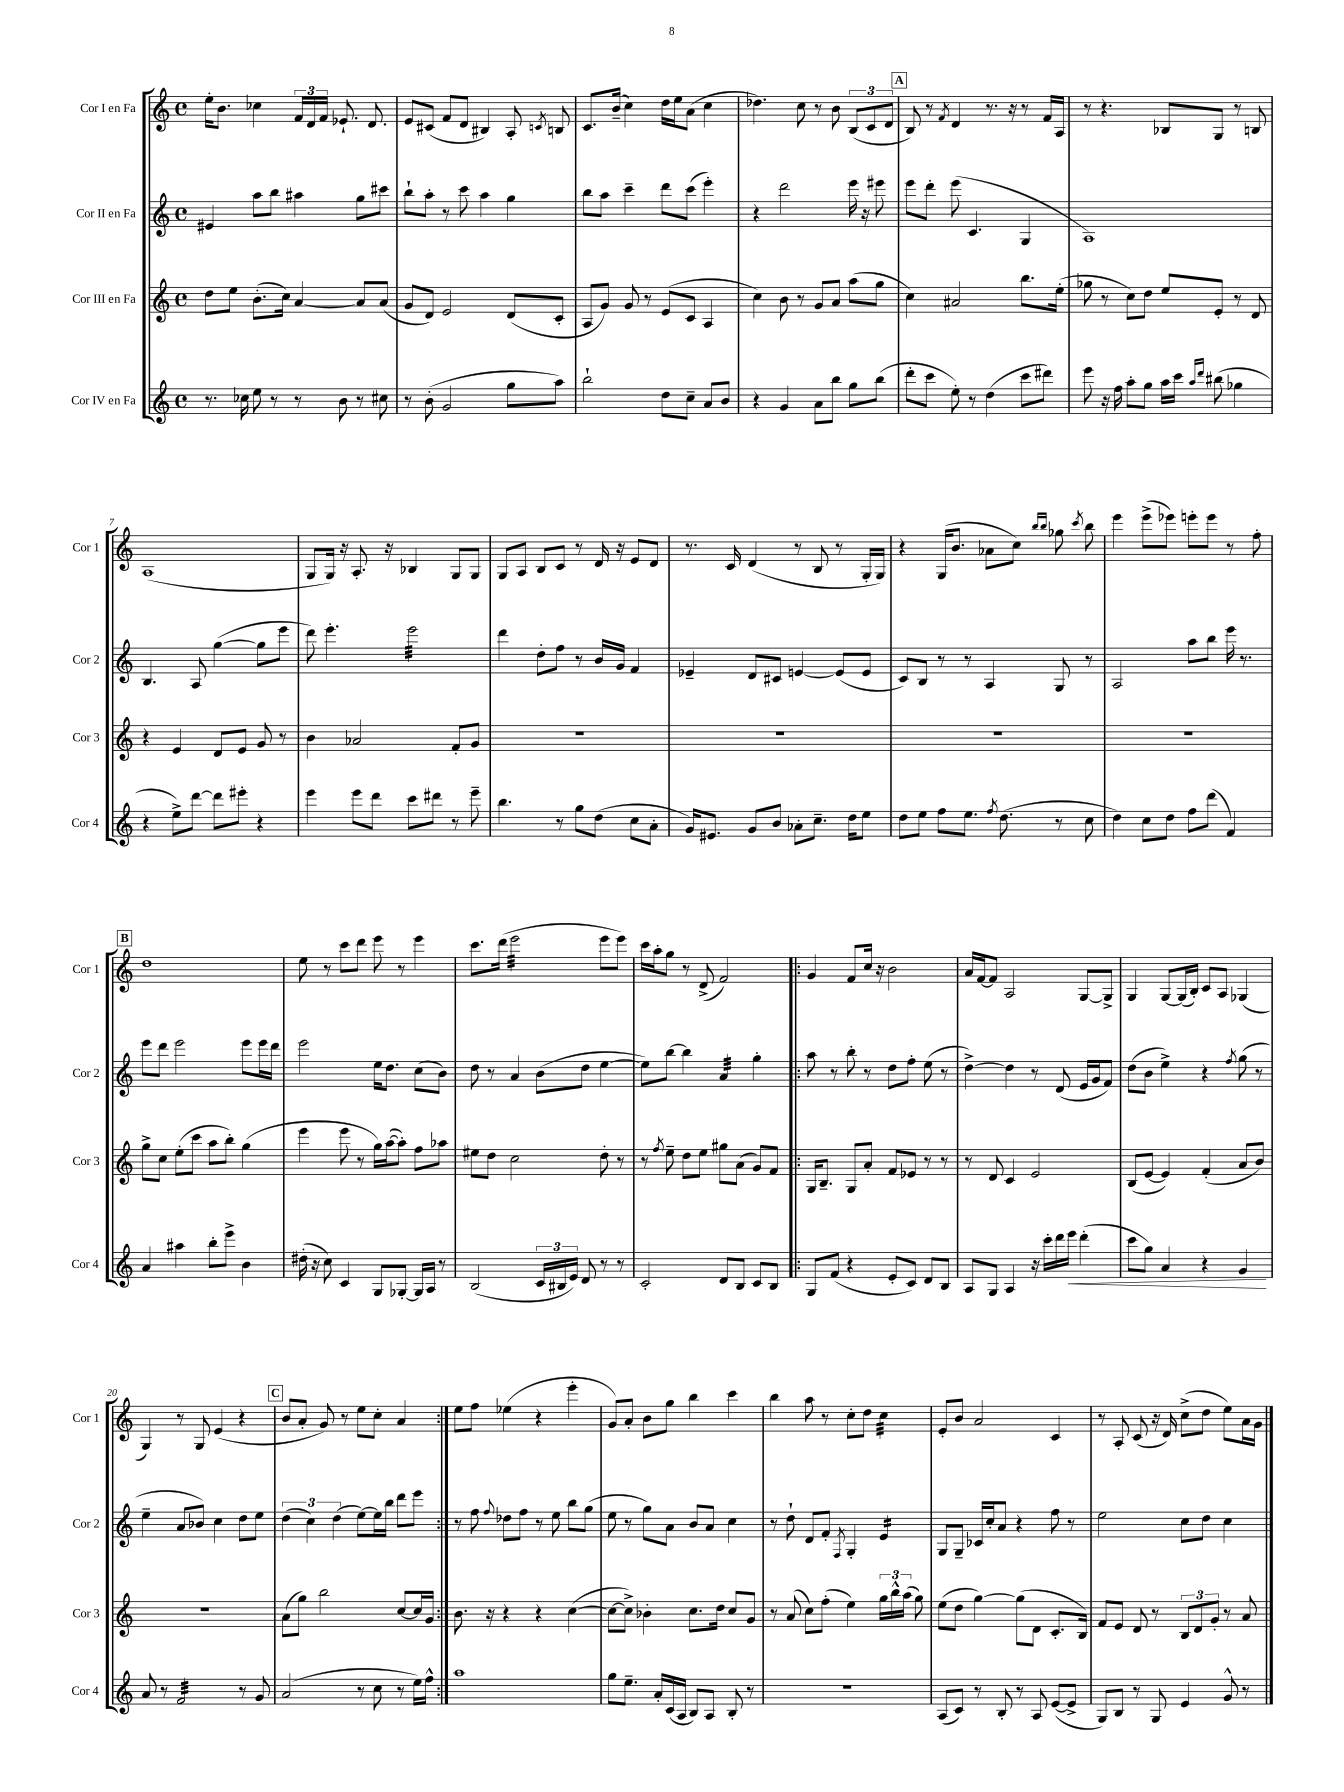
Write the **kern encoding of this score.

**kern	**kern	**kern	**kern
*staff4	*staff3	*staff2	*staff1
*clefG2	*clefG2	*clefG2	*clefG2
*k[]	*k[]	*k[]	*k[]
*M4/4	*M4/4	*M4/4	*M4/4
*met(c)	*met(c)	*met(c)	*met(c)
8.r	8dd\L	4e#/	16ee'\LK
.	.	.	8.b\J
.	8ee\J	.	.
16cc-\	.	.	.
8ee\	(8.b'\L	8aa\L	4cc-\
8r	.	8bb\J	.
.	16cc\Jk)	.	.
8r	[4a/	4aa#\	24f/LL
.	.	.	24d/
.	.	.	24f/JJ
8b\	.	.	8.e-`/
8r	8a/]L	8gg\L	.
.	.	.	8.d/
8cc#\	(8a/J	8ccc#\J	.
=	=	=	=
8r	8g/L	8bb`\L	8e/L
(8b'\	8d/J)	8aa'\J	(8c#/J
2g/	2e/	8r	8f/L
.	.	8ccc\	8d/J
.	.	4aa\	4B#/)
8gg\L	(8d/L	4gg\	8A'/
.	.	.	8qc/
8aa\J)	8c'/J	.	8B/
=	=	=	=
2bb`\	8A/L	8bb\L	8.c/L
.	8g/J)	8aa\J	.
.	.	.	(16b~/Jk
.	8g/	4ccc~\	4cc\)
.	8r	.	.
8dd\L	(8e/L	8ddd\L	16dd\LL
.	.	.	16ee\J
8cc~\J	8c/J	(8ccc\J	(8a\J
8a/L	4A/	4eee'\)	4cc\
8b/J	.	.	.
=	=	=	=
4r	4cc\)	4r	4.dd-\)
4g/	8b\	2ddd\	.
.	8r	.	8cc\
8a\L	8g/L	.	8r
8bb\J	8a/J	.	8b\
8gg\L	(8aa\L	16eee\	(12B/L
.	.	16r	.
.	.	.	12c/
(8bb\J	8gg\J	8eee#\	.
.	.	.	12d/J
=	=	=	=
8ddd'\L	4cc\)	8eee\L	8B/)
8ccc\J	.	8ddd'\J	8r
.	.	.	8qf/
8ee'\)	2a#/	(8eee\	4d/
8r	.	4.c/	.
(4dd\	.	.	8.r
.	.	.	16r
8ccc\L	8.bb\L	4G/	8r
8ddd#\J)	.	.	16f/LL
.	(16ee'\Jk	.	16A/JJ
=	=	=	=
8eee\	8gg-\	1A)	8r
16r	8r	.	4.r
16ff\	.	.	.
8aa'\L	8cc\L)	.	.
8gg\J	8dd\J	.	.
16aa\LL	8ee/L	.	8B-/L
16ccc\JJ	.	.	.
16qqaa/LL	.	.	.
16qqddd/JJ	.	.	.
(8bb#\	8e'/J	.	8G/J
4gg-\	8r	.	8r
.	8d/	.	8B/
=	=	=	=
4r	4r	4.B/	(1A
8ee^\L)	4e/	.	.
[8ddd\J	.	8A/	.
8ddd\]L	8d/L	([4gg\	.
8eee#'\J	8e/J	.	.
4r	8g/	8gg\]L	.
.	8r	8eee\J	.
=	=	=	=
4eee\	4b\	8ddd\)	8G/L
.	.	4.eee'\	16G/Jk)
.	.	.	16r
8eee\L	2a-/	.	8.A'/
8ddd\J	.	.	.
.	.	.	16r
8ccc\L	.	2eee\	4B-/
8ddd#\J	.	.	.
8r	8f'/L	.	8G/L
8eee~\	8g/J	.	8G/J
=	=	=	=
4.bb\	1r	4ddd\	8G/L
.	.	.	8A/J
.	.	8dd'\L	8B/L
8r	.	8ff\J	8c/J
8gg\L	.	8r	8r
(8dd\J	.	16b/LL	16d/
.	.	16g/JJ	16r
8cc\L	.	4f/	8e/L
8a'\J	.	.	8d/J
=	=	=	=
16g/LK)	1r	4e-~/	8.r
8.e#/J	.	.	.
.	.	.	16c/
8g/L	.	8d/L	(4d/
8b/J	.	8c#/J	.
8a-'\L	.	[4e/	8r
8.cc~\J	.	.	8B/
.	.	(8e/]L	8r
16dd\LK	.	.	.
8ee\J	.	8e/J	16G'/LL
.	.	.	16G/JJ)
=	=	=	=
8dd\L	1r	8c/L)	4r
8ee\J	.	8B/J	.
8ff\L	.	8r	(16G/LK
.	.	.	8.b/J
8.ee\J	.	8r	.
.	.	4A/	8a-\L
8qff/	.	.	.
(8.dd\	.	.	.
.	.	.	8cc\J)
.	.	.	16qqbb/LL
.	.	.	16qqbb/JJ
8r	.	8G/	8gg-\
.	.	.	8qccc/
8cc\	.	8r	8bb\
=	=	=	=
4dd\)	1r	2A/	4eee\
8cc\L	.	.	(8eee^\L
8dd\J	.	.	8eee-\J)
8ff\L	.	8aa\L	8eee'\L
(8ddd\J	.	8bb\J	8eee\J
4f/)	.	16eee\	8r
.	.	8.r	.
.	.	.	8ff'\
=	=	=	=
4a/	8gg^\L	8eee\L	1dd
.	8cc\J	8ddd\J	.
4aa#\	(8ee'\L	2eee\	.
.	8ccc\J	.	.
8bb'\L	8aa\L	.	.
8eee^\J	8bb'\J)	.	.
4b\	(4gg\	8eee\L	.
.	.	16eee\L	.
.	.	16ddd\JJ	.
=	=	=	=
(16dd#'\	4eee\	2eee\	8ee\
16r	.	.	.
8cc\)	.	.	8r
4c/	8eee\	.	8ccc\L
.	8r	.	8ddd\J
8G/L	16gg\LL)	16ee\LK	8eee\
.	([16aa\J	8.dd\J	.
[8G-'/J	8aa'\]J)	.	8r
16G-/]LL	8ff\L	(8cc\L	4eee\
16A/JJ	.	.	.
8r	8aa-\J	8b\J)	.
=	=	=	=
(2B/	8ee#\L	8dd\	8.ccc\L
.	8dd\J	8r	.
.	.	.	(16ddd\Jk
.	2cc\	4a/	2eee\
24c/LL	.	(8b\L	.
24B#/	.	.	.
24e/JJ)	.	.	.
8d/	.	8dd\J	.
8r	8dd'\	[4ee\	8eee\L
8r	8r	.	8eee\J)
=	=	=	=
2c'/	8r	8ee\]L)	16ccc\LL
.	.	.	16aa'\J
.	8qff/	.	.
.	8ee~\	[8bb\J	8gg\J
.	8dd\L	4bb\]	8r
.	8ee\J	.	(8d^/
8d/L	8gg#\L	4a/	2f/)
8B/J	(8a\J	.	.
8c/L	8g/L)	4gg'\	.
8B/J	8f/J	.	.
=!|:	=!|:	=!|:	=!|:
8G/L	16G/LK	8aa\	4g/
.	8.B~/J	.	.
(8f/J	.	8r	.
4r	8G/L	8bb'\	8f/L
.	8a'/J	8r	16cc/Jk
.	.	.	16r
8e'/L	8f/L	8dd\L	2b\
8c/J)	8e-/J	8ff'\J	.
8d/L	8r	(8ee\	.
8B/J	8r	8r	.
=	=	=	=
8A/L	8r	[4dd^\)	16a/LL
.	.	.	[16f/J
8G/J	8d/	.	8f/]J
4A/	4c/	4dd\]	2A/
16r	2e/	8r	.
16ccc'\LL	.	.	.
16ddd\	.	(8d/	.
16eee\JJ	.	.	.
(4ddd'\	.	16e/LL	[8G/L
.	.	16g/J	.
.	.	8f/J)	8G^/]J
=	=	=	=
8ccc\L	(8B/L	(8dd\L	4G/
8gg\J)	[8e/J	8b\J	.
4a/	4e/])	4ee^\)	[8G/L
.	.	.	(16G/]L
.	.	.	16B'/JJ)
4r	(4f'/	4r	8c/L
.	.	.	8A/J
.	.	8qff/	.
4g/	8a/L	(8gg\	(4G-/
.	8b/J)	8r	.
=	=	=	=
8a/	1r	4ee~\	4G/)
8r	.	.	.
2f/	.	8a/L	8r
.	.	8b-/J)	8G/
.	.	4cc\	(4e/
8r	.	8dd\L	4r
8g/	.	8ee\J	.
=	=	=	=
(2a/	(8a\L	(6dd\	8b/L
.	8gg\J)	.	8a'/J
.	.	6cc\)	.
.	2bb\	.	8g/)
.	.	(6dd\	.
.	.	.	8r
8r	.	[8ee\L)	8ee\L
8cc\	.	16ee\]L	8cc'\J
.	.	16bb\JJ	.
8r	[8cc/L	8ddd\L	4a/
16ee\LL)	16cc/]L	8eee\J	.
16ff^^\JJ	16g/JJ	.	.
=:|!	=:|!	=:|!	=:|!
1aa	8.b\	8r	8ee\L
.	.	8ff\	8ff\J
.	16r	.	.
.	.	8qqff/	.
.	4r	8dd-\L	(4ee-\
.	.	8ff\J	.
.	4r	8r	4r
.	.	8ee\	.
.	([4cc\	8bb\L	4eee'\
.	.	(8gg\J	.
=	=	=	=
8gg\L	8cc\_L	8ee\	8g/L)
8.ee~\J	8cc^\]J)	8r	8a'/J
.	4b-'\	8gg\L)	8b\L
16a'/LL	.	.	.
(16c/	.	8a\J	8gg\J
16A/JJ	.	.	.
8B/L)	8.cc\L	8b/L	4bb\
8A/J	.	8a/J	.
.	16dd\Jk	.	.
8B'/	8cc/L	4cc\	4ccc\
8r	8g/J	.	.
=	=	=	=
1r	8r	8r	4bb\
.	(8a/	8dd`\	.
.	8cc\L)	8d/L	8aa\
.	(8ff'\J	8f'/J	8r
.	.	8qF/	.
.	4ee\)	4G'/	8cc'\L
.	.	.	8dd\J
.	24gg\LL	4e/	4cc\
.	24bb^^\	.	.
.	(24aa\JJ	.	.
.	8gg\)	.	.
=	=	=	=
(8A/L	(8ee\L	8G/L	8e'/L
8c/J)	8dd\J	8G~/J	8b/J
8r	[4gg\)	16c-/LL	2a/
.	.	16cc'/J	.
8B'/	.	8a/J	.
8r	(8gg\]L	4r	.
8A/	8d\J	.	.
([8e/L	8.c'/L	8ff\	4c/
8e^/]J	.	8r	.
.	16B/Jk)	.	.
=	=	=	=
8G/L)	8f/L	2ee\	8r
8B/J	8e/J	.	8A'/
8r	8d/	.	(8c/
8G/	8r	.	16r
.	.	.	16d/)
4e/	12B/L	8cc\L	(8cc^\L
.	12d/	.	.
.	.	8dd\J	8dd\J
.	12g'/J	.	.
8g^^/	8r	4cc\	8ee\L)
8r	8a/	.	16a\L
.	.	.	16g\JJ
==	==	==	==
*-	*-	*-	*-
